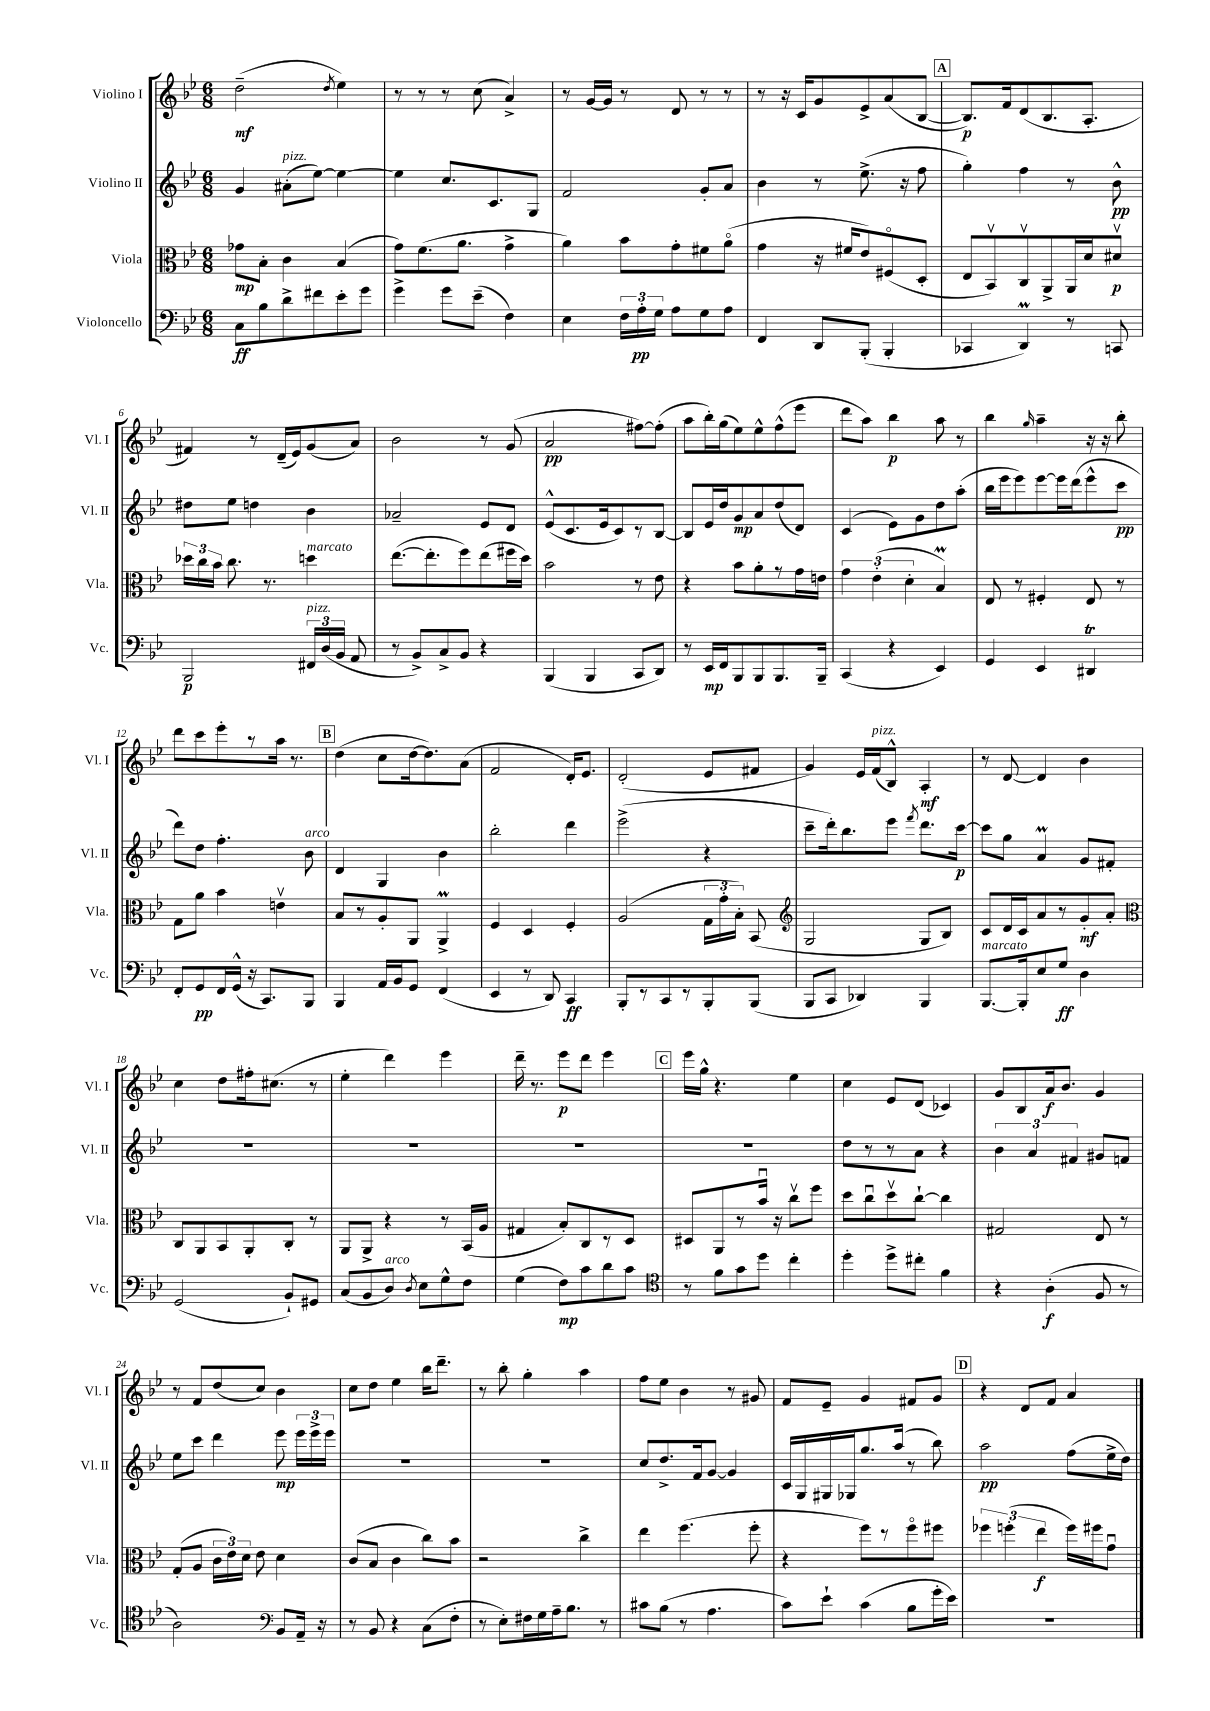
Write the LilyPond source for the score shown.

<<
\new StaffGroup <<
\new Staff = "s0" \with { instrumentName = "Violino I" shortInstrumentName = "Vl. I" } {
    \clef treble \key bes \major \numericTimeSignature \time 6/8
    \autoBeamOff d''2--\mf( \acciaccatura { d''8 } ees''4) |
    r8 r8 r8 c''8( a'4->) |
    r8 g'16[~ g'16] r8 d'8 r8 r8 |
    r8 r16 c'16[ g'8 ees'8-> a'8( bes8]~ |
    \mark \markup { \box "A" } bes8.[\p) f'16 d'8( bes8. a8.]-. |
    fis'4) r8 d'16[--( ees'16) g'8( a'8]) |
    bes'2 r8 g'8( |
    a'2\pp fis''8[~) fis''8]-.( |
    a''8[ bes''16-.) g''16( ees''8) ees''8-^ f''8-^( ees'''8] |
    d'''8[ a''8]) bes''4\p a''8 r8 |
    bes''4 \grace { g''16 } a''4-- r16 r16 bes''8-. |
    d'''8[ c'''8 ees'''8-. r8 a''16] r8. |
    \mark \markup { \box "B" } d''4( c''8[ d''16~ d''8.) a'8]( |
    f'2 d'16[-.) ees'8.] |
    d'2-.( ees'8[ fis'8] |
    g'4) ees'16[ f'16^\markup { \italic "pizz." }( bes8]-^) a4-.\mf |
    r8 d'8~ d'4 bes'4 |
    c''4 d''8[ fis''16-. cis''8.]( r8 |
    ees''4-. d'''4) ees'''4 |
    d'''16-- r8. ees'''8[\p d'''8] ees'''4 |
    \mark \markup { \box "C" } ees'''16[ g''16]-^ r4. ees''4 |
    c''4 ees'8[ d'8]( ces'4) |
    g'8[ bes8 a'16\f bes'8.] g'4 |
    r8 f'8[ d''8( c''8]) bes'4 |
    c''8[ d''8] ees''4 bes''16[ d'''8.]-- |
    r8 bes''8-. g''4-. a''4 |
    f''8[ ees''8] bes'4 r8 gis'8 |
    f'8[ ees'8]-- g'4 fis'8[ g'8] |
    \mark \markup { \box "D" } r4 d'8[ f'8] a'4 \bar "|." |
}
\new Staff = "s1" \with { instrumentName = "Violino II" shortInstrumentName = "Vl. II" } {
    \clef treble \key bes \major \numericTimeSignature \time 6/8
    \autoBeamOff g'4 ais'8[-.^\markup { \italic "pizz." }( ees''8]~) ees''4~ |
    ees''4 c''8.[ c'8. g8] |
    f'2 g'8[-. a'8] |
    bes'4 r8 ees''8.->( r16 f''8 |
    \mark \markup { \box "A" } g''4-.) f''4 r8 bes'8-^\pp |
    dis''8[ ees''8] d''4 bes'4 |
    aes'2-- ees'8[ d'8] |
    ees'8[-^( c'8. ees'16 c'8) r8 bes8]~ |
    bes8[ ees'16 d''16 g'8\mp a'8 d''8( d'8]) |
    c'4( ees'8[) g'8 d''8 a''8]-.( |
    bes''16[ ees'''16 ees'''8) ees'''8~ ees'''16 d'''16( ees'''8-^ c'''8]\pp |
    d'''8[) d''8] f''4.-. bes'8^\markup { \italic "arco" } |
    \mark \markup { \box "B" } d'4 g4 bes'4 |
    bes''2-. d'''4 |
    ees'''2->( r4 |
    c'''8[-- d'''16-.) bes''8. ees'''8] \acciaccatura { f'''8 } d'''8.[ c'''16]~\p |
    c'''8[ g''8] a'4\prall g'8[ fis'8]-. |
    R2. |
    R2. |
    R2. |
    \mark \markup { \box "C" } R2. |
    d''8[ r8 r8 a'8] r4 |
    \tuplet 3/2 { bes'4 a'4 fis'4 } gis'8[ f'8] |
    ees''8[ c'''8] d'''4 ees'''8\mp \tuplet 3/2 { ees'''16[ ees'''16-> ees'''16] } |
    R2. |
    R2. |
    c''8[ d''8.-> f'16 g'8]~ g'4 |
    c'16[ g16 gis16 ges16 g''8. a''16]( r8 bes''8) |
    \mark \markup { \box "D" } a''2\pp f''8[( ees''16-> d''16]) \bar "|." |
}
\new Staff = "s2" \with { instrumentName = "Viola" shortInstrumentName = "Vla." } {
    \clef alto \key bes \major \numericTimeSignature \time 6/8
    \autoBeamOff ges'8[\mp bes8]-. c'4 bes4( |
    g'8[) f'8.( a'8.] g'4-> |
    a'4) bes'8[ g'8-. fis'8 a'8]\flageolet( |
    g'4 r16 fis'16[ ees'8) fis8\flageolet( d8]-. |
    \mark \markup { \box "A" } ees8[ bes,8\upbow) c8\upbow a,8-> a,16 d'16 dis'8]\upbow\p |
    \tuplet 3/2 { des''16[ c''16 bes'16] } c''8. r8. d''4^\markup { \italic "marcato" } |
    ees''8.[~( ees''8.-. f''8) ees''8( fis''16 d''16]) |
    bes'2 r8 ees'8 |
    r4 bes'8[ a'8-. r8 g'16 e'16] |
    \tuplet 3/2 { g'4 ees'4-.( d'4-. } bes4\prall) |
    ees8 r8 fis4-. ees8 r8 |
    g8[ a'8] bes'4 e'4\upbow |
    \mark \markup { \box "B" } bes8[ r8 a8-. a,8] a,4->\prall |
    f4 d4 f4-. |
    a2( \tuplet 3/2 { g16[ g'16-. bes16]-.) } bes,8( |
    \clef treble g2 g8[ bes8]) |
    c'8[ d'16 c'16 a'8 r8 g'8-.\mf a'8]-. |
    \clef alto c8[ a,8 bes,8 a,8-. c8]-. r8 |
    a,8[ a,8]-> r4 r8 bes,16[( a16] |
    gis4 bes8[-.) c8 r8 d8] |
    \mark \markup { \box "C" } dis8[ a,8 r8 bes'16]\downbow r16 c''8[\upbow f''8] |
    d''8[ c''8\downbow d''8\upbow c''8]~-! c''4 |
    gis2 ees8 r8 |
    g8[-.( a8] \tuplet 3/2 { c'16[ ees'16) d'16] } ees'8 d'4 |
    c'8[( bes8] c'4 c''8[) bes'8] |
    r2 c''4-> |
    ees''4 f''4.( f''8-. |
    r4 f''8[) r8 f''8\flageolet fis''8] |
    \mark \markup { \box "D" } \tuplet 3/2 { fes''4 f''4-.( ees''4\f } f''16[) fis''16 g'8]\downbow \bar "|." |
}
\new Staff = "s3" \with { instrumentName = "Violoncello" shortInstrumentName = "Vc." } {
    \clef bass \key bes \major \numericTimeSignature \time 6/8
    \autoBeamOff c8[\ff bes8 d'8-> fis'8 ees'8-. g'8] |
    g'4-> g'8[ ees'8]--( f4) |
    ees4 \tuplet 3/2 { f16[ a16-.\pp g16] } a8[ g8 a8] |
    f,4 d,8[ bes,,8]-.( bes,,4-. |
    \mark \markup { \box "A" } ces,4 d,4\prall) r8 c,8 |
    bes,,2\p \tuplet 3/2 { fis,16[^\markup { \italic "pizz." } d16( bes,16] } a,8 |
    r8 bes,8[->) c8-> bes,8] r4 |
    bes,,4( bes,,4 c,8[ d,8]) |
    r8 ees,16[\mp f,16 bes,,8 bes,,8 bes,,8. bes,,16]-- |
    c,4( r4 ees,4) |
    g,4 ees,4 dis,4\trill |
    f,8[-. g,8\pp f,16 g,16]-^( r16 c,8.[) bes,,8] |
    \mark \markup { \box "B" } bes,,4 a,16[ bes,16 g,8] f,4( |
    ees,4 r8 d,8) c,4\ff |
    bes,,8[-. r8 c,8 r8 bes,,8-. bes,,8]( |
    bes,,8[ c,8] des,4) bes,,4 |
    bes,,8.[~^\markup { \italic "marcato" } bes,,16-. ees8 g8]\ff d4 |
    g,2( bes,8[-!) gis,8] |
    c8[( bes,8 d8]^\markup { \italic "arco" }) \acciaccatura { d8 } ees8[ g8-^ f8] |
    g4( f8[\mp) c'8 d'8 c'8] |
    \mark \markup { \box "C" } \clef tenor r8 f'8[ g'8 d''8] c''4-. |
    d''4-. d''8[-> cis''8]-. f'4 |
    r4 a4-.\f( f8 r8 |
    a2) \clef bass bes,8[ a,16]-- r16 |
    r8 bes,8 r4 c8[( f8]-. |
    r8 ees8[-.) fis16 g16 a16-- bes8.] r8 |
    cis'8[ bes8]( r8 a4. |
    c'8[) ees'8]-! c'4( bes8[ g'16-. ees'16]) |
    \mark \markup { \box "D" } R2. \bar "|." |
}
>>
>>
